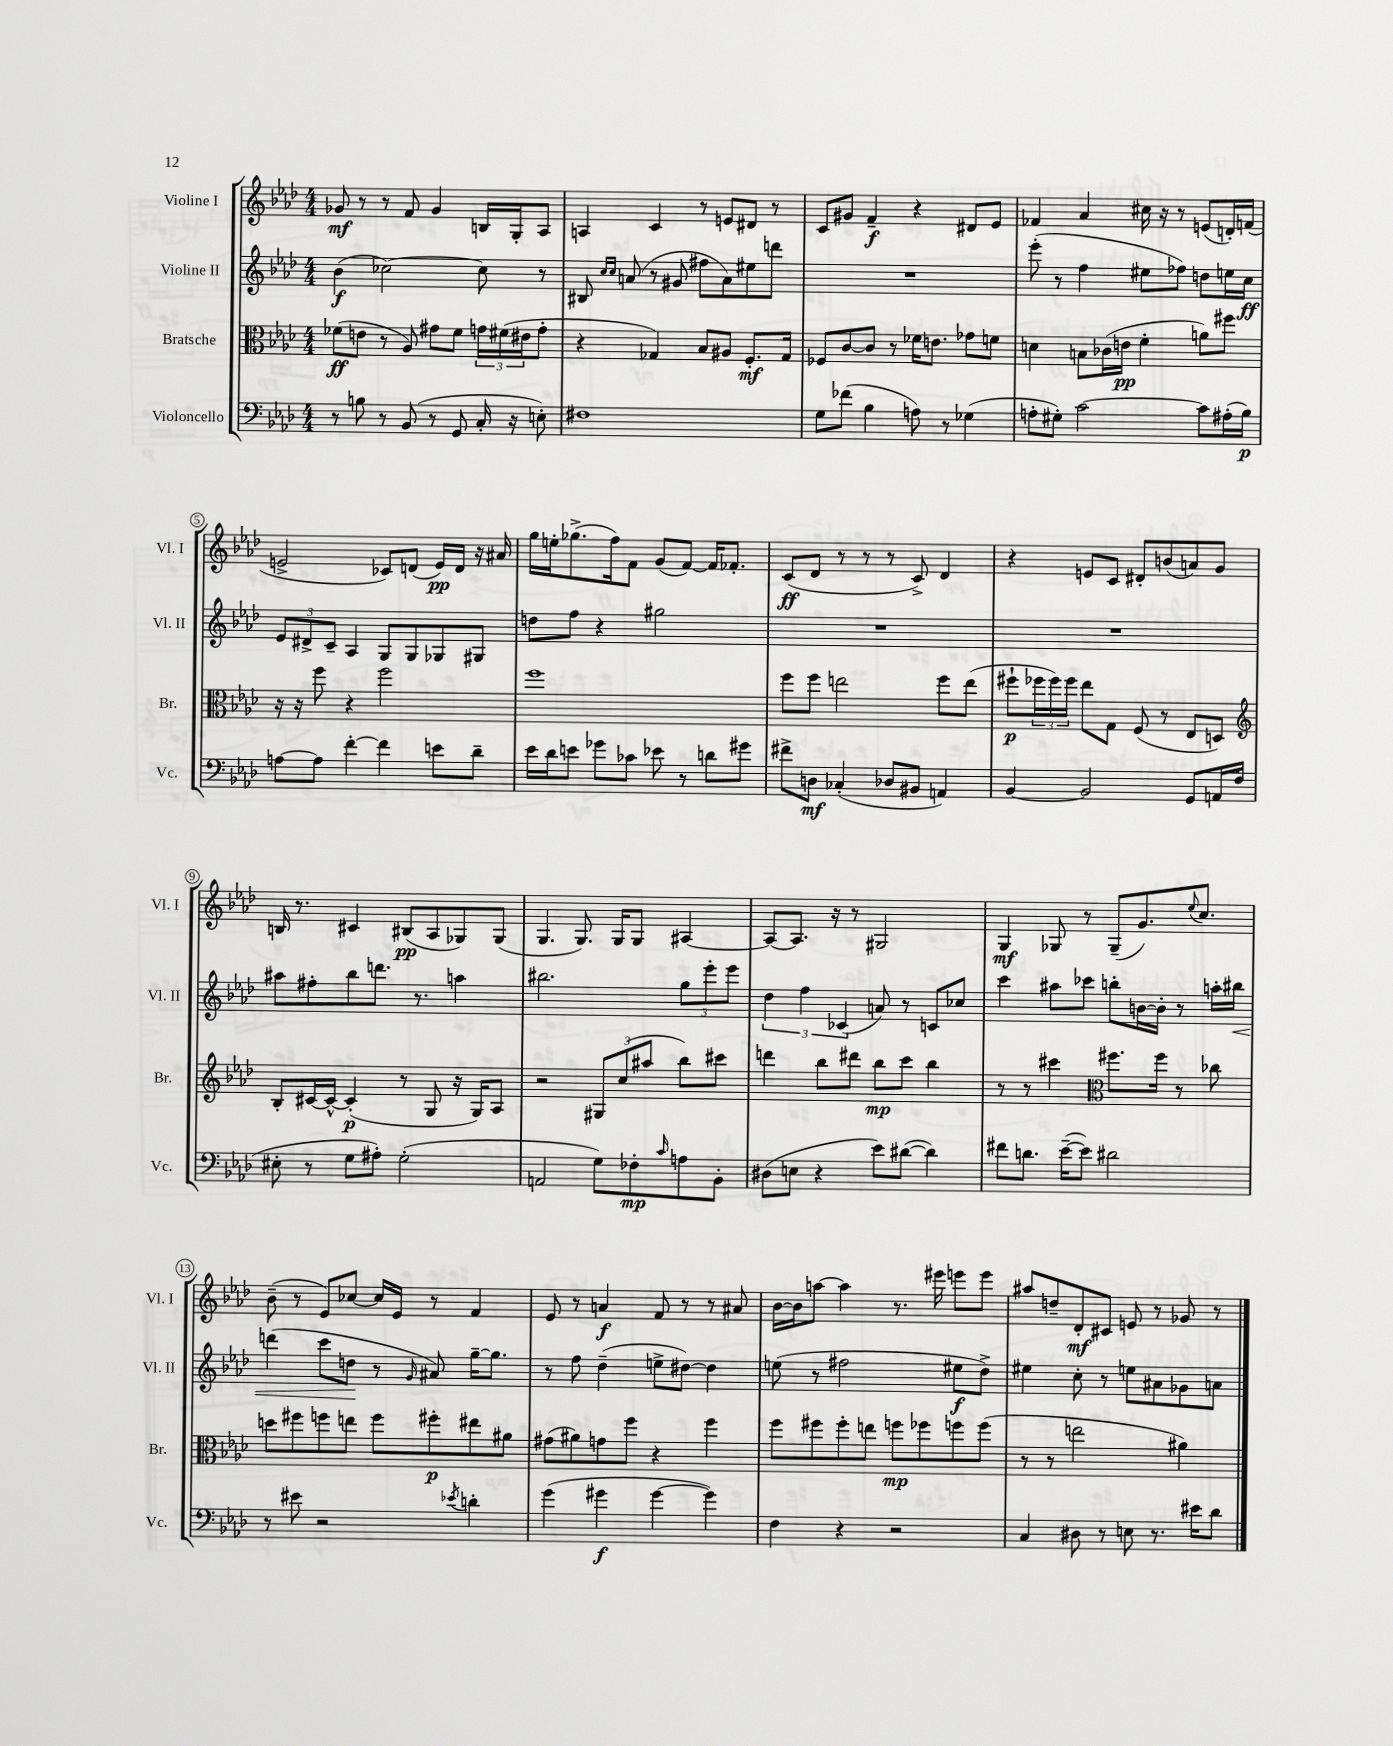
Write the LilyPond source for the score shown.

<<
\new StaffGroup <<
\new Staff = "s0" \with { instrumentName = "Violine I" shortInstrumentName = "Vl. I" } {
    \clef treble \key aes \major \numericTimeSignature \time 4/4
    ges'8\mf r8 r8 f'8 ges'4 b16 g16-. aes8 |
    a4 c'4 r8 e'8 dis'8 r8 |
    c'8 gis'8 f'4--\f r4 dis'8 ees'8 |
    fes'4 aes'4 cis''16 r16 r8 e'8( d'16-.) f'16( |
    e'2-> ces'8) d'8( e'16\pp) d'16 r16 ais'16 |
    g''16 e''16-. ges''8.->( f''16) f'8 g'8( f'8~) f'16 fes'8.-. |
    c'8\ff( des'8 r8 r8 r8 c'8->) des'4 |
    r4 e'8 c'8 dis'8-. b'8( a'8) g'8 |
    b16 r8. cis'4 bis8\pp( aes8 ges8) ges8( |
    g4. g8.) g16 g8 ais4~ |
    ais8~ ais8. r16 r8 gis2 |
    g4\mf ges8 r8 ges8--( g'8.) \appoggiatura { ees''8 } c''8. |
    bes'8--( r8 ees'8) ces''8~ ces''16 ees'16 r8 f'4 |
    ees'8 r8 a'4\f f'8 r8 r8 ais'8 |
    bes'16~ bes'16 a''8~ a''4 r8. eis'''16 e'''8 e'''8 |
    ais''8 d''8-- des'8-.\mf cis'8 e'8 r8 ges'8 r8 \bar "|." |
}
\new Staff = "s1" \with { instrumentName = "Violine II" shortInstrumentName = "Vl. II" } {
    \clef treble \key aes \major \numericTimeSignature \time 4/4
    bes'4\f( ces''2~) ces''8 r8 |
    bis8 \grace { c''16 c''16 } a'8( r8 gis'8 fis''8 a'8) eis''8 d'''8 |
    R1 |
    ees'''8-.( r8 f''4 eis''8 fes''8) d''8 e''16 c''16\ff |
    \tuplet 3/2 { ees'8 dis'8-> c'8-- } aes4 g8 g8 ges8 gis8 |
    d''8 f''8 r4 gis''2 |
    R1 |
    R1 |
    ais''8 fis''8-. bes''8 d'''8. r8. a''4 |
    bis''2. \tuplet 3/2 { g''8 ees'''8-. ees'''8 } |
    \tuplet 3/2 { des''4 f''4 ces'4( } a'8) r8 c'8 ces''8 |
    c'''4 ais''8 ces'''8 b''8-. b'16~ b'16-. r8 a''16-. bis''16\< |
    d'''4( c'''8 d''8\! r8 \grace { g'16 } ais'8) g''16~-- g''8. |
    r8 f''8 des''4--( e''8-> dis''8~) dis''4 |
    e''8( r8 fis''2 eis''8\f des''8->) |
    eis''4 c''8-. r8 e''8 ais'8 ges'8 a'8 \bar "|." |
}
\new Staff = "s2" \with { instrumentName = "Bratsche" shortInstrumentName = "Br." } {
    \clef alto \key aes \major \numericTimeSignature \time 4/4
    fes'8\ff( e'8 r8 aes8) gis'8 fes'8 \tuplet 3/2 { g'16 fis'16( eis'16 } g'8-. |
    r4 ges4) bes8 ais8 f8.-.\mf ges16 |
    fes8 c'8~ c'8 r8 fes'16 e'8. ges'8 f'8 |
    d'4 b8 ces'16( e'16\pp f'4-. a'8) fis''8 |
    r16 r16 f''8 r4 f''2 |
    f''1 |
    f''8 f''8 e''2 f''8 e''8( |
    fis''8-!\p \tuplet 3/2 { fes''16 fes''16) fes''16 } ees''8 g8 f8( r8 ees8 d8) |
    \clef treble bes8-. cis'16~ cis'16~-^ cis'4-.\p( r8 g8 r16 g16) aes8 |
    r2 \tuplet 3/2 { gis8 c''8( ais''8 } bes''8) cis'''8 |
    d'''4 bes''8 dis'''8 bes''8\mp c'''8 bes''4 |
    r8 r8 cis'''4 \clef alto fis''8. fis''16 r8 ces''8 |
    d''8 fis''8 f''8 e''8 f''8 fis''8-.\p eis''8 ais'8 |
    gis'8( ais'8) g'8 f''8 r4 f''4 |
    f''8 fis''8 fis''8-. e''8 f''8\mp fes''8 f''8 f''8( |
    r8 r8 e''2 ais'4) \bar "|." |
}
\new Staff = "s3" \with { instrumentName = "Violoncello" shortInstrumentName = "Vc." } {
    \clef bass \key aes \major \numericTimeSignature \time 4/4
    r8 b8 r8 bes,8( r8 g,8 c16-. r16 e8-.) |
    fis1 |
    g8 fes'8( bes4 a8) r8 ges4( |
    a8-. gis8-.) c'2~ c'8 ais16-.( bes16\p) |
    a8~ a8 f'4~-. f'4 e'8 des'8-- |
    ees'16 des'16 e'8 ges'8 ces'8 ees'8 r8 d'8 gis'8 |
    fis'8-> d8\mf ces4-.( des8 bis,8 a,4) |
    bes,4~ bes,2 g,8 a,16 f16( |
    eis8-. r8 g8 ais8-.) g2-.( |
    a,2 g8) fes8-.\mp \grace { c'16 } a8 bes,8-. |
    dis8( e8 r4 ees'8) dis'8~( dis'4) |
    fis'8 d'8. ees'16~--( ees'8) dis'2 |
    r8 eis'8 r2 \acciaccatura { ees'8 } d'4-. |
    g'4( gis'4\f gis'4~ gis'4) |
    f4 r4 r2 |
    c4 dis8 r8 e8 r8. eis'16 des'8 \bar "|." |
}
>>
>>
\layout { \context { \Score \override BarNumber.stencil = #(make-stencil-circler 0.1 0.3 ly:text-interface::print) } }
